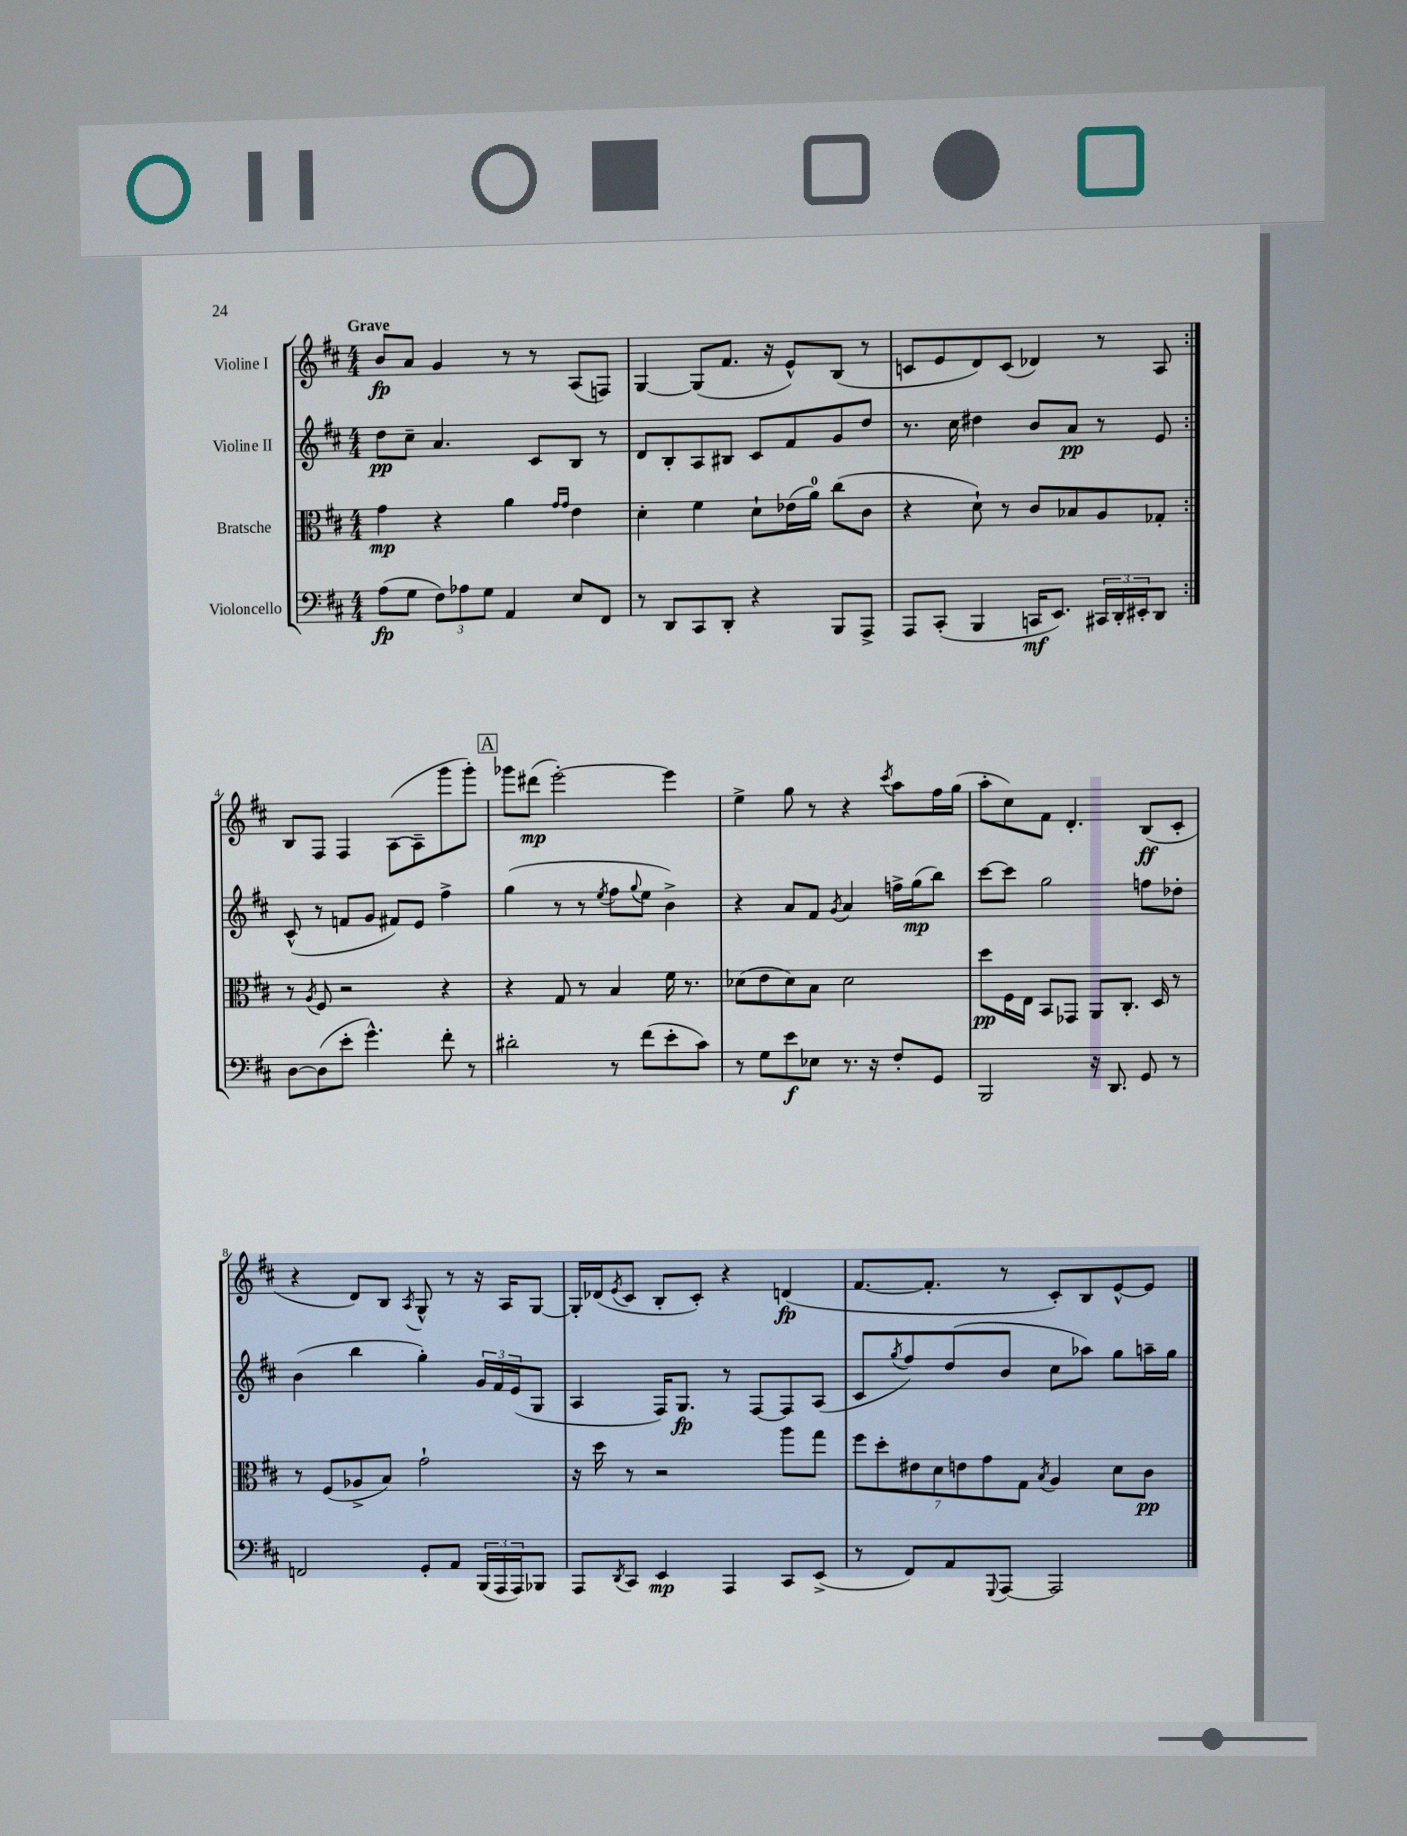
<<
\new StaffGroup <<
\new Staff = "s0" \with { instrumentName = "Violine I" } {
    \clef treble \key d \major \numericTimeSignature \time 4/4 \tempo "Grave"
    \repeat volta 2 { b'8\fp a'8 g'4 r8 r8 a8( f8) |
    g4~ g8( fis'8. r16 e'8-^) b8( r8 |
    c'8 e'8 d'8) c'8( des'4) r8 a8 | }
    b8 fis8 fis4 a8~( a8-- g'''8 g'''8-.) |
    \mark \markup { \box "A" } ges'''8 dis'''8\mp( e'''2~-.) e'''4 |
    e''4-> g''8 r8 r4 \acciaccatura { cis'''8 } a''8 fis''16 g''16( |
    a''8-. cis''8) fis'8 d'4.-. b8\ff( cis'8-. |
    r4 d'8) b8 \acciaccatura { a8 } g8-^ r8 r16 a16 g8~ |
    g16-. des'16( \acciaccatura { e'8 } cis'8 b8-. cis'8-.) r4 d'4\fp( |
    fis'8.~ fis'8.-. r8 cis'8-.) b8 e'8~-^ e'8 \bar "|." |
}
\new Staff = "s1" \with { instrumentName = "Violine II" } {
    \clef treble \key d \major \numericTimeSignature \time 4/4
    \repeat volta 2 { d''8\pp cis''8-- a'4. cis'8 b8 r8 |
    d'8 b8-. a8 bis8 cis'8 fis'8 g'8 d''8 |
    r8. cis''16 dis''4 b'8 a'8\pp r8 e'8 | }
    cis'8-^( r8 f'8 g'8 fis'8) e'8 fis''4-> |
    \mark \markup { \box "A" } g''4( r8 r8 \acciaccatura { e''8 } fis''8 \appoggiatura { g''8 } e''8 b'4->) |
    r4 a'8 fis'8 \acciaccatura { g'8 } a'4 f''16-> g''16\mp( b''8) |
    cis'''8~ cis'''8 g''2 f''8 des''8-. |
    b'4( b''4 g''4-.) \tuplet 3/2 { g'16 fis'16 e'16( } g8 |
    a4 fis16) g8.\fp r8 fis8~ fis8 a8( |
    cis'8 \acciaccatura { g''8 } fis''8) d''8( b'8 cis''8 aes''8) g''8 a''16-- g''16 \bar "|." |
}
\new Staff = "s2" \with { instrumentName = "Bratsche" } {
    \clef alto \key d \major \numericTimeSignature \time 4/4
    \repeat volta 2 { g'4\mp r4 a'4 \grace { g'16 g'16 } e'4 |
    d'4-. fis'4 d'8-! ees'16( a'16-0) cis''8( cis'8 |
    r4 d'8-!) r8 cis'8 bes8 a8 ges8-. | }
    r8 \acciaccatura { a8 } fis8 r2 r4 |
    \mark \markup { \box "A" } r4 g8 r8 b4 fis'16 r8. |
    des'8( e'8 des'8) b8 des'2 |
    d''8\pp fis16 e16 b,8 ges,8 a,8 cis8.-. d16 r8 |
    r8 fis8( aes8-> b8) g'2-! |
    r16 d''16 r8 r2 a''8 g''8 |
    \tuplet 7/4 { fis''8 d''8-. eis'8 d'8 e'8 g'8 g8 } \acciaccatura { b8 } a4 d'8 cis'8\pp \bar "|." |
}
\new Staff = "s3" \with { instrumentName = "Violoncello" } {
    \clef bass \key d \major \numericTimeSignature \time 4/4
    \repeat volta 2 { a8\fp( g8 \tuplet 3/2 { fis8) aes8 g8 } a,4 e8 fis,8 |
    r8 d,8 cis,8 d,8-. r4 b,,8 a,,8-> |
    a,,8 cis,8-.( b,,4 c,16\mf e,8.) \tuplet 3/2 { cis,16 d,16-. eis,16-. } d,8 | }
    d8~ d8( e'8-. g'4.-^) fis'8-. r8 |
    \mark \markup { \box "A" } dis'2-. r8 fis'8( e'8-. cis'8) |
    r8 g8 e'8\f ees8 r8. r16 fis8-. g,8 |
    b,,2 r16 d,8. g,8 r8 |
    f,2 g,8-. a,8 \tuplet 3/2 { b,,16( a,,16 a,,16) } bes,,8 |
    a,,8 \acciaccatura { d,8 } cis,8 e,4\mp a,,4 cis,8 e,8->( |
    r8 fis,8) a,8 \appoggiatura { g,,8 } a,,8~ a,,2 \bar "|." |
}
>>
>>
